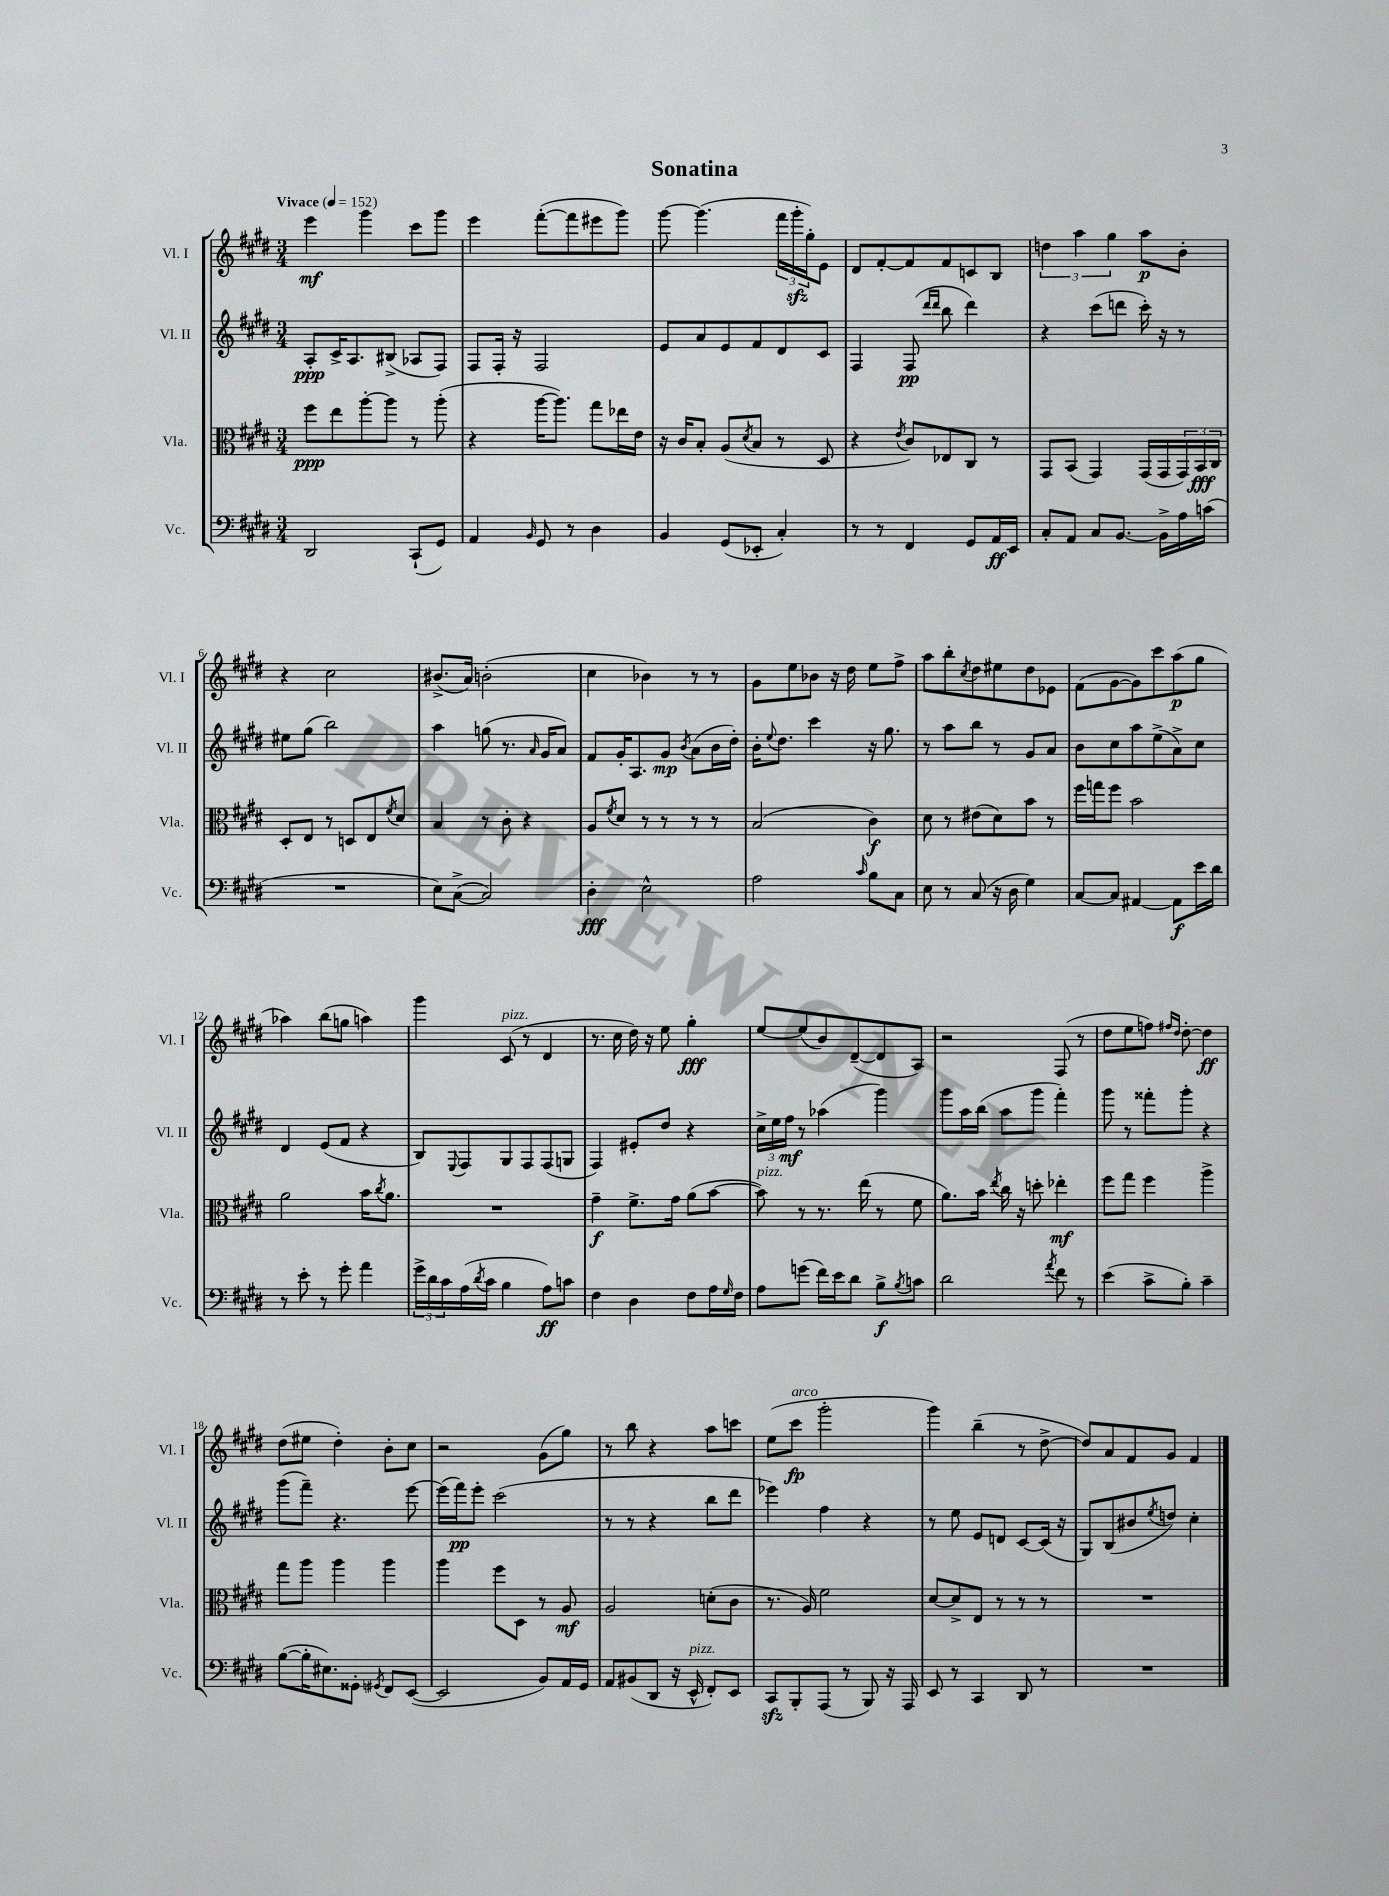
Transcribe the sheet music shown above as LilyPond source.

\header { title = "Sonatina" }
<<
\new StaffGroup <<
\new Staff = "s0" \with { instrumentName = "Vl. I" shortInstrumentName = "Vl. I" } {
    \clef treble \key e \major \numericTimeSignature \time 3/4 \tempo "Vivace" 4 = 152
    e'''4\mf gis'''4 cis'''8 gis'''8 |
    e'''4 fis'''8~-.( fis'''8 eis'''8 gis'''8) |
    gis'''8~ gis'''4.( \tuplet 3/2 { fis'''16 gis'''16-.\sfz gis''16-.) } e'8 |
    dis'8 fis'8~-. fis'8 fis'8 c'8 b8 |
    \tuplet 3/2 { d''4 a''4 gis''4 } a''8\p b'8-. |
    r4 cis''2 |
    bis'8.->( a'16) b'2-.( |
    cis''4 bes'4) r8 r8 |
    gis'8 e''8 bes'8 r16 dis''16 e''8 fis''8-> |
    a''8 b''8-. \acciaccatura { cis''8 } dis''8 eis''8 dis''8 ees'8 |
    fis'8( gis'8~ gis'8) cis'''8 a''8\p( gis''8 |
    aes''4) b''8( g''8 a''4) |
    gis'''4 cis'8^\markup { \italic "pizz." }( r8 dis'4 |
    r8. cis''16 dis''16) r16 e''8 gis''4-.\fff |
    e''8~ e''8( b'8) dis'8~--( dis'8 a8) |
    r2 fis8( r8 |
    dis''8 e''8 f''8) \grace { fis''16 dis''16 } dis''8~-. dis''4\ff |
    dis''8( eis''8 dis''4-.) b'8-. cis''8 |
    r2 gis'8( gis''8) |
    r8 b''8 r4 a''8 c'''8 |
    e''8( cis'''8\fp^\markup { \italic "arco" } gis'''2-. |
    gis'''4) b''4--( r8 dis''8~-> |
    dis''8) a'8 fis'8 gis'8 fis'4 \bar "|." |
}
\new Staff = "s1" \with { instrumentName = "Vl. II" shortInstrumentName = "Vl. II" } {
    \clef treble \key e \major \numericTimeSignature \time 3/4
    a8-.\ppp cis'16-> a8. bis8->( aes8 fis8) |
    fis8 fis16-. r16 fis2 |
    e'8 a'8 e'8 fis'8 dis'8 cis'8 |
    fis4 fis8\pp( \grace { dis'''16 dis'''16 } b''8 dis'''4) |
    r4 cis'''8( d'''8 cis'''16-.) r16 r8 |
    eis''8 gis''8( b''2) |
    a''4 g''8( r8. \grace { a'16 } gis'16 a'8) |
    fis'8 gis'16-. a8. gis'8\mp \acciaccatura { b'8 } a'8( b'16 dis''16-.) |
    b'16-. \appoggiatura { e''8 } dis''8. cis'''4 r16 gis''8. |
    r8 a''8 b''8 r8 gis'8 a'8 |
    b'8 cis''8 a''8 e''8->( a'8->) cis''8 |
    dis'4 e'8( fis'8 r4 |
    b8) \appoggiatura { e8 } fis8 gis8 fis8 fis8( g8 |
    fis4) eis'8-. dis''8 r4 |
    \tuplet 3/2 { cis''16-> e''16 fis''16\mf } r8 aes''4( gis'''4) |
    gis'''8 a''16 b''16( a''8 gis'''8 fis'''4-.) |
    gis'''8 r8 fisis'''8-. gis'''8-. r4 |
    gis'''8( fis'''8--) r4. e'''8~ |
    e'''16( fis'''16\pp) e'''8-. cis'''2( |
    r8 r8 r4 b''8 dis'''8 |
    ees'''4) fis''4 r4 |
    r8 e''8 e'8 d'8 cis'8~ cis'16( r16 |
    gis8) b8( bis'8 \acciaccatura { e''8 } d''8) cis''4-. \bar "|." |
}
\new Staff = "s2" \with { instrumentName = "Vla." shortInstrumentName = "Vla." } {
    \clef alto \key e \major \numericTimeSignature \time 3/4
    fis''8\ppp e''8 a''8~-. a''8 r8 a''8-.( |
    r4 a''16~ a''8.) gis''8 ees''16 e'16 |
    r16 cis'16 b8-. a8( \acciaccatura { dis'8 } b8 r8 dis8 |
    r4 \acciaccatura { e'8 } cis'8) ees8 cis8 r8 |
    gis,8 b,8( gis,4) gis,16( gis,16 \tuplet 3/2 { gis,16) b,16\fff cis16 } |
    dis8-. e8 r8 d8 e8 \acciaccatura { fis'8 } dis'8 |
    b4 r8 cis'8-. r4 |
    a8 \acciaccatura { fis'8 } dis'8 r8 r8 r8 r8 |
    b2( cis'4\f) |
    dis'8 r8 eis'8( dis'8) b'8 r8 |
    fis''16 g''16 fis''8 b'2 |
    a'2 b'16 \acciaccatura { cis''8 } a'8. |
    R2. |
    gis'4--\f fis'8.-> gis'16 a'8( b'8~ |
    b'8^\markup { \italic "pizz." }) r8 r8. e''16( r8 fis'8 |
    a'8.) b'16 \acciaccatura { e''8 } cis''16 r16 d''8-. ees''4-.\mf |
    fis''8 gis''8 fis''4 a''4-> |
    gis''8 a''8 a''4 a''4 |
    a''4 fis''8 dis8 r8 a8\mf |
    a2 d'8-.( cis'8 |
    r8. a16) fis'2 |
    dis'8~ dis'8-> e8 r8 r8 r8 |
    R2. \bar "|." |
}
\new Staff = "s3" \with { instrumentName = "Vc." shortInstrumentName = "Vc." } {
    \clef bass \key e \major \numericTimeSignature \time 3/4
    dis,2 cis,8-!( gis,8) |
    a,4 \grace { b,16 } gis,8 r8 dis4 |
    b,4 gis,8( ees,8-. cis4-.) |
    r8 r8 fis,4 gis,8 a,16\ff e,16 |
    cis8-. a,8 cis8 b,8.~ b,16-> a16 c'16( |
    R2. |
    e8) cis8~->( cis2) |
    dis4-.\fff e2-^ |
    a2 \grace { cis'16 } b8 cis8 |
    e8 r8 cis8( r16 dis16 gis4) |
    cis8~ cis8 ais,4~ ais,8\f e'16 dis'16 |
    r8 e'8-. r8 gis'8-. a'4 |
    \tuplet 3/2 { gis'16-> dis'16 cis'16 } a16( \acciaccatura { dis'8 } cis'16 b4 a8\ff) c'8 |
    fis4 dis4 fis8 a16 \grace { gis16 } fis16 |
    a8 g'8( fis'16) e'16 dis'8 b8->\f \acciaccatura { b8 } c'8 |
    dis'2 \acciaccatura { a'8 } fis'8 r8 |
    e'4( cis'8-> b8-.) cis'4-- |
    b8~( b16-. eis8.) gisis,8-. \acciaccatura { gis,8 } fis,8 e,8~( |
    e,2 b,8) a,16 gis,16 |
    a,8 bis,8( dis,8 r16 e,16-^^\markup { \italic "pizz." } fis,8-.) e,8 |
    cis,8\sfz b,,8-. a,,8( r8 b,,8) r16 a,,16 |
    e,8 r8 cis,4 dis,8 r8 |
    R2. \bar "|." |
}
>>
>>
